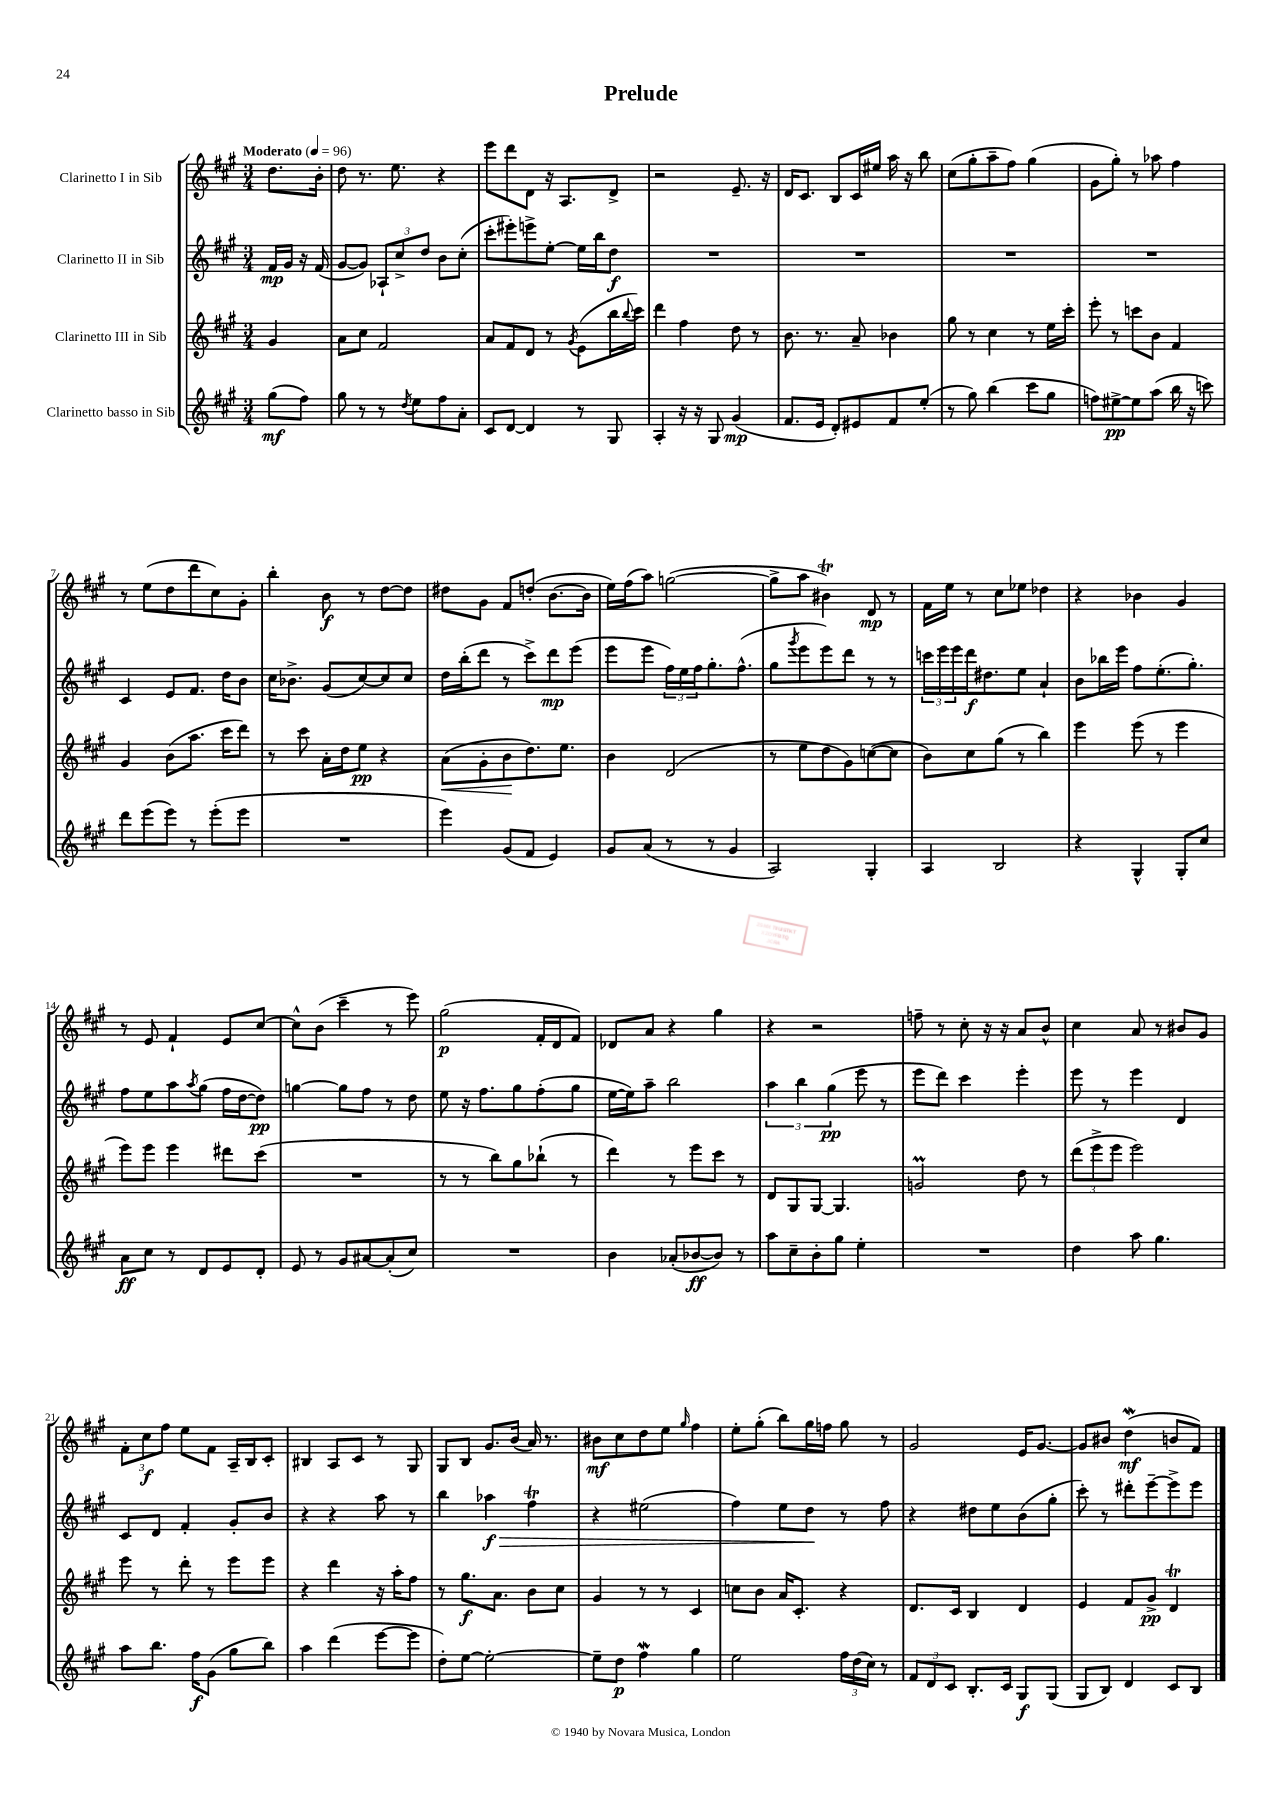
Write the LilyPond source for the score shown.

\header { title = "Prelude" }
<<
\new StaffGroup <<
\new Staff = "s0" \with { instrumentName = "Clarinetto I in Sib" } {
    \clef treble \key a \major \numericTimeSignature \time 3/4 \partial 4 \tempo "Moderato" 4 = 96
    d''8. b'16-. |
    d''8 r8. e''8. r4 |
    e'''8 d'''8 d'8 r16 a8. d'8-> |
    r2 e'8.-- r16 |
    d'16 cis'8. b8 cis'16 eis''16 a''16 r16 b''8 |
    cis''8( gis''8-. a''8-- fis''8) gis''4( |
    gis'8 gis''8-.) r8 aes''8 fis''4 |
    r8 e''8( d''8 d'''8 cis''8) gis'8-. |
    b''4-. b'8\f r8 d''8~ d''8 |
    dis''8 gis'8 fis'8 d''8-.( b'8.~ b'16 |
    e''16) fis''16( a''8) g''2~( |
    g''8-> a''8 bis'4\trill) d'8\mp r8 |
    fis'16 e''16 r8 cis''8 ees''8 des''4 |
    r4 bes'4 gis'4 |
    r8 e'8 fis'4-! e'8 cis''8~ |
    cis''8-^ b'8( cis'''4-- r8 e'''8) |
    gis''2\p( fis'16-. d'16 fis'8) |
    des'8 a'8 r4 gis''4 |
    r4 r2 |
    f''8-- r8 cis''8-. r16 r16 a'8 b'8-^ |
    cis''4 a'8 r8 bis'8 gis'8 |
    \tuplet 3/2 { fis'8-. cis''8\f fis''8 } e''8 fis'8 a16-- b16 cis'8-. |
    bis4 a8 cis'8 r8 gis8 |
    gis8 b8 gis'8. b'16( a'16) r8. |
    bis'8\mf cis''8 d''8 e''8 \grace { gis''16 } fis''4 |
    e''8-. gis''8-.( b''8) gis''16 f''16 gis''8 r8 |
    gis'2 e'16 gis'8.~ |
    gis'8 bis'8 d''4\mordent\mf( b'8 fis'8) \bar "|." |
}
\new Staff = "s1" \with { instrumentName = "Clarinetto II in Sib" } {
    \clef treble \key a \major \numericTimeSignature \time 3/4 \partial 4
    fis'16\mp gis'16 r16 fis'16( |
    gis'8~ gis'8) \tuplet 3/2 { aes8-! cis''8-> d''8 } b'8 cis''8-.( |
    cis'''8-. eis'''8-.) e'''8-> e''8~-. e''16 b''16 d''8\f |
    R2. |
    R2. |
    R2. |
    R2. |
    cis'4 e'8 fis'8. d''16 b'8 |
    cis''16 bes'8.-> gis'8( cis''8~) cis''8 cis''8 |
    d''16 b''16-.( d'''8 r8 cis'''8->) d'''8\mp e'''8( |
    e'''8 e'''8 \tuplet 3/2 { fis''16) e''16 fis''16 } gis''8.-. fis''8.-^( |
    gis''8 \acciaccatura { gis'''8 } e'''8 e'''8) d'''8 r8 r8 |
    \tuplet 3/2 { c'''16 e'''16 e'''16 } d'''16\f dis''8. e''8 a'4-! |
    b'8 bes''16 e'''16 fis''8 e''8.-.( gis''8.-.) |
    fis''8 e''8 a''8 \acciaccatura { a''8 } gis''8( fis''16 d''16~ d''8\pp) |
    g''4~ g''8 fis''8 r8 d''8 |
    e''8 r16 fis''8. gis''8 fis''8-.( gis''8 |
    e''16~ e''16) a''8-- b''2 |
    \tuplet 3/2 { a''4 b''4 gis''4\pp( } e'''8 r8 |
    e'''8 d'''8) cis'''4 e'''4-. |
    e'''8 r8 e'''4 d'4 |
    cis'8 d'8 fis'4-. gis'8-. b'8 |
    r4 r4 a''8 r8 |
    b''4 aes''4\f\> fis''4\trill |
    r4 eis''2( |
    fis''4) e''8 d''8\! r8 fis''8 |
    r4 dis''8 e''8 b'8( gis''8-. |
    cis'''8-.) r8 dis'''8-. e'''8~-- e'''8-> e'''8 \bar "|." |
}
\new Staff = "s2" \with { instrumentName = "Clarinetto III in Sib" } {
    \clef treble \key a \major \numericTimeSignature \time 3/4 \partial 4
    gis'4 |
    a'8 cis''8 fis'2 |
    a'8 fis'8 d'8 r8 \acciaccatura { gis'8 } e'8( b''16 \appoggiatura { b''8 } cis'''16) |
    d'''4 fis''4 d''8 r8 |
    b'8. r8. a'8-- bes'4 |
    gis''8 r8 cis''4 r8 e''16 cis'''16-. |
    e'''8-. r8 c'''8 b'8 fis'4 |
    gis'4 b'8( a''8. cis'''16 d'''8) |
    r8 cis'''8 a'16-. d''16 e''8\pp r4 |
    a'8\<( gis'8-. b'8\! d''8.) e''8. |
    b'4 d'2( |
    r8 e''8 d''8 gis'8) c''8~( c''8 |
    b'8) cis''8 gis''8( r8 b''4) |
    e'''4 e'''8( r8 e'''4 |
    e'''8) e'''8 e'''4 dis'''8 cis'''8( |
    R2. |
    r8 r8 b''8) gis''8 bes''8-!( r8 |
    d'''4) r8 e'''8 cis'''8 r8 |
    d'8 gis8 gis8~ gis4. |
    g'2\prall d''8 r8 |
    \tuplet 3/2 { d'''8( e'''8-> e'''8 } e'''2) |
    e'''8 r8 d'''8-. r8 e'''8 e'''8 |
    r4 d'''4 r16 a''16-. fis''8 |
    r8 gis''8.\f a'8. b'8 cis''8 |
    gis'4 r8 r8 cis'4 |
    c''8 b'8 a'16 cis'8.-. r4 |
    d'8. cis'16 b4 d'4 |
    e'4 fis'8 gis'8->\pp d'4\trill \bar "|." |
}
\new Staff = "s3" \with { instrumentName = "Clarinetto basso in Sib" } {
    \clef treble \key a \major \numericTimeSignature \time 3/4 \partial 4
    gis''8\mf( fis''8) |
    gis''8 r8 r8 \acciaccatura { d''8 } e''8 fis''8 a'8-. |
    cis'8 d'8~ d'4 r8 gis8 |
    a4-. r16 r16 gis8 gis'4\mp( |
    fis'8. e'16 d'8-.) eis'8 fis'8 e''8-.( |
    r8 gis''8) b''4( cis'''8 gis''8 |
    f''8) eis''8~->\pp eis''8 a''8( b''16 r16 c'''8) |
    d'''8 e'''8( e'''8) r8 e'''8-.( e'''8 |
    R2. |
    e'''4) gis'8( fis'8 e'4) |
    gis'8 a'8( r8 r8 gis'4 |
    a2) gis4-. |
    a4 b2 |
    r4 gis4-^ gis8-. cis''8 |
    a'8\ff cis''8 r8 d'8 e'8 d'8-. |
    e'8 r8 gis'8 ais'8~ ais'8-.( cis''8) |
    R2. |
    b'4 aes'8-.( bes'8~\ff bes'8) r8 |
    a''8 cis''8-- b'8-. gis''8 e''4-. |
    R2. |
    d''4 a''8 gis''4. |
    a''8 b''8. fis''16\f gis'8( gis''8 b''8) |
    a''4 d'''4( e'''8~ e'''8 |
    d''8-.) e''8~ e''2~-. |
    e''8-- d''8\p fis''4\mordent gis''4 |
    e''2 \tuplet 3/2 { fis''16 d''16( cis''16) } r8 |
    \tuplet 3/2 { fis'8 d'8 cis'8 } b8.-. cis'16 gis8\f gis8( |
    gis8 b8) d'4 cis'8 b8 \bar "|." |
}
>>
>>
